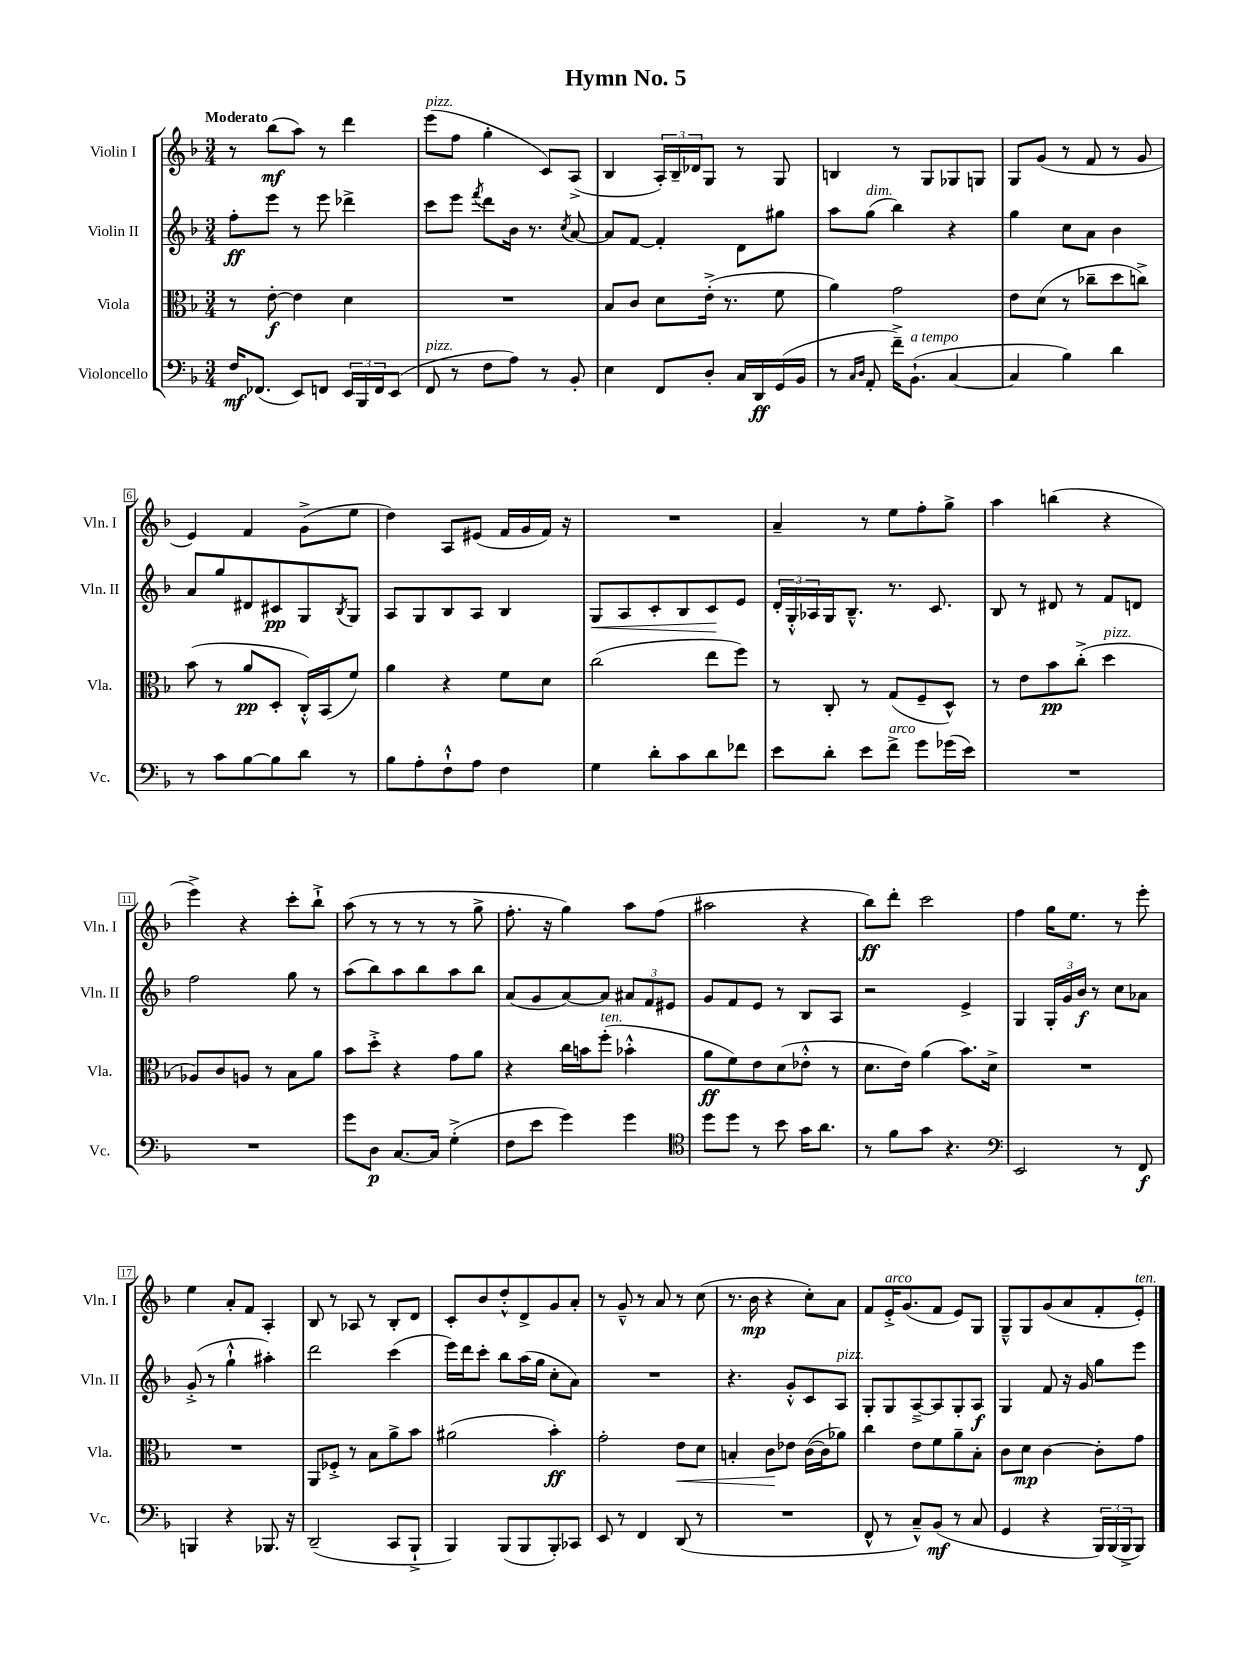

**kern	**kern	**kern	**kern
*staff4	*staff3	*staff2	*staff1
*clefF4	*clefC3	*clefG2	*clefG2
*k[b-]	*k[b-]	*k[b-]	*k[b-]
*M3/4	*M3/4	*M3/4	*M3/4
16F	8r	8ff'	8r
(8.FF-	.	.	.
.	[8e'	8eee	(8bb-
8EE)	4e]	8r	8aa)
8FF	.	8eee	8r
24EE	4d	4ddd-^	4ddd
24BBB-	.	.	.
24FF	.	.	.
(8EE	.	.	.
=	=	=	=
8FF	2.r	8ccc	(8eee
8r	.	8eee	8ff
.	.	8qfff	.
8F	.	8ddd	4gg'
8A)	.	16b-	.
.	.	8.r	.
8r	.	.	8c)
.	.	8qcc	.
8BB-'	.	[8a	(8A^
=	=	=	=
4E	8B-	8a]	4B-
.	8c	[8f	.
8FF	8d	4f']	24A')
.	.	.	24B-~
.	.	.	24d-
8D'	(16e'^	.	8G
.	8.r	.	.
16C	.	8d	8r
16DD	.	.	.
(16GG	8f	8gg#	8G
16BB-	.	.	.
=	=	=	=
8r	4a)	8aa	4B
16qqC	.	.	.
16qqD	.	.	.
8AA'	.	(8gg	.
16f~^)	2g	4bb-)	8r
(8.BB-`	.	.	.
.	.	.	8G
[4C	.	4r	8G-
.	.	.	8G
=	=	=	=
4C]	8e	4gg	8G
.	(8d	.	(8g
4B-)	8r	8cc	8r
.	8cc-~	8a	8f
4d	8dd	4b-	8r
.	8cc^)	.	8g
=	=	=	=
8r	(8b-	8a	4e)
8c	8r	8gg	.
[8B-	8a	8d#	4f
8B-]	8D'	8c#	.
8d	16C'^^)	8G	(8g^
.	(16BB-	.	.
.	.	8qB-	.
8r	8f)	8G	8ee
=	=	=	=
8B-	4a	8A	4dd)
8A'	.	8G	.
8F`^^	4r	8B-	8A
8A	.	8A	(8e#
4F	8f	4B-	16f
.	.	.	16g
.	8d	.	16f)
.	.	.	16r
=	=	=	=
4G	(2cc	8G	2.r
.	.	8A	.
8d'	.	8c'	.
8c	.	8B-	.
8d	8ee	8c	.
8f-	8ff)	8e	.
=	=	=	=
8e	8r	24d'	4a~
.	.	24G'^^	.
.	.	24A-	.
8d'	8C'	16G	.
.	.	8.B-~^^	.
8e	8r	.	8r
8f^	(8G	8.r	8ee
8g	8F~	.	8ff'
.	.	8.c	.
(16g-	8D^^)	.	8gg^
16e)	.	.	.
=	=	=	=
2.r	8r	8B-	4aa
.	8e	8r	.
.	8b-	8d#	(4bb
.	(8cc'^	8r	.
.	4dd	8f	4r
.	.	8d	.
=	=	=	=
2.r	8A-)	2ff	4eee^)
.	8c	.	.
.	8A	.	4r
.	8r	.	.
.	8B-	8gg	8ccc'
.	8a	8r	8bb-`^
=	=	=	=
8g	8b-	(8aa	(8aa
8D	8dd'^	8bb-)	8r
[8.C	4r	8aa	8r
.	.	8bb-	8r
16C]	.	.	.
(4G'^	8g	8aa	8r
.	8a	8bb-	8gg^
=	=	=	=
8F	4r	(8a	8.ff'
8e	.	8g	.
.	.	.	16r
4g)	16cc	[8a)	4gg)
.	16b	.	.
.	(8ff'	8a]	.
4g	4b-'^^	12a#	8aa
.	.	12f	.
.	.	.	(8ff
.	.	12e#	.
=	=	=	=
*clefC4	*	*	*
8dd	8a	8g	2aa#
8dd	8f)	8f	.
8r	8e	8e	.
8b-	(8d	8r	.
16g	8e-'^^	8B-	4r
8.a	.	.	.
.	8r	8A	.
=	=	=	=
8r	8.d	2r	8bb-)
8f	.	.	8ddd'
.	16e)	.	.
8g	(4a	.	2ccc
4.r	.	.	.
.	8.b-)	4e^	.
.	16d^	.	.
=	=	=	=
*clefF4	*	*	*
2EE	2.r	4G	4ff
.	.	24G'	16gg
.	.	24g	.
.	.	.	8.ee
.	.	24b-	.
.	.	8r	.
8r	.	8cc	8r
8FF	.	8a-	8eee'
=	=	=	=
4BBB	2.r	(8g'^	4ee
.	.	8r	.
4r	.	4gg`^^	8a'
.	.	.	8f
8.BBB-	.	4aa#')	4A'
16r	.	.	.
=	=	=	=
(2DD~	8AA	2ddd	8B-
.	8F-'^	.	8r
.	8r	.	8A-
.	8B-	.	8r
8CC	8a^	(4ccc	8B-'
8BBB-`^	8b-	.	8d
=	=	=	=
4BBB-)	(2a#	16eee)	8c'
.	.	16ddd	.
.	.	8ccc'	8b-
(8BBB-	.	8bb-	8dd'^^
8BBB-	.	(16aa	8d^
.	.	16gg	.
8BBB-')	4b-')	8cc'	8g
8CC-	.	8a)	8a'
=	=	=	=
8EE	2g'	2.r	8r
8r	.	.	8g~^^
4FF	.	.	8r
.	.	.	8a
(8DD	8e	.	8r
8r	8d	.	(8cc
=	=	=	=
2.r	4B'	4.r	8.r
.	.	.	16b-
.	8c	.	4r
.	8e-	8g'^^	.
.	([16c	8c	8cc')
.	16c]	.	.
.	8a-)	8A	8a
=	=	=	=
8FF^^	4cc	8G'	8f
8r	.	8G	16e'^
.	.	.	(8.g
8C~^^)	8e	[8A~^	.
(8BB-	8f	8A]	8f
8r	8a~	8G'	8e)
8C	8B-'	8A	8G
=	=	=	=
4GG	8c	4G	8G~^^
.	8d	.	8G
4r	[4c	8f	(8g
.	.	16r	8a
.	.	16g	.
24BBB-)	8c']	8gg	8f'
(24BBB-	.	.	.
24BBB-^	.	.	.
8BBB-)	8g	8eee	8e')
==	==	==	==
*-	*-	*-	*-
